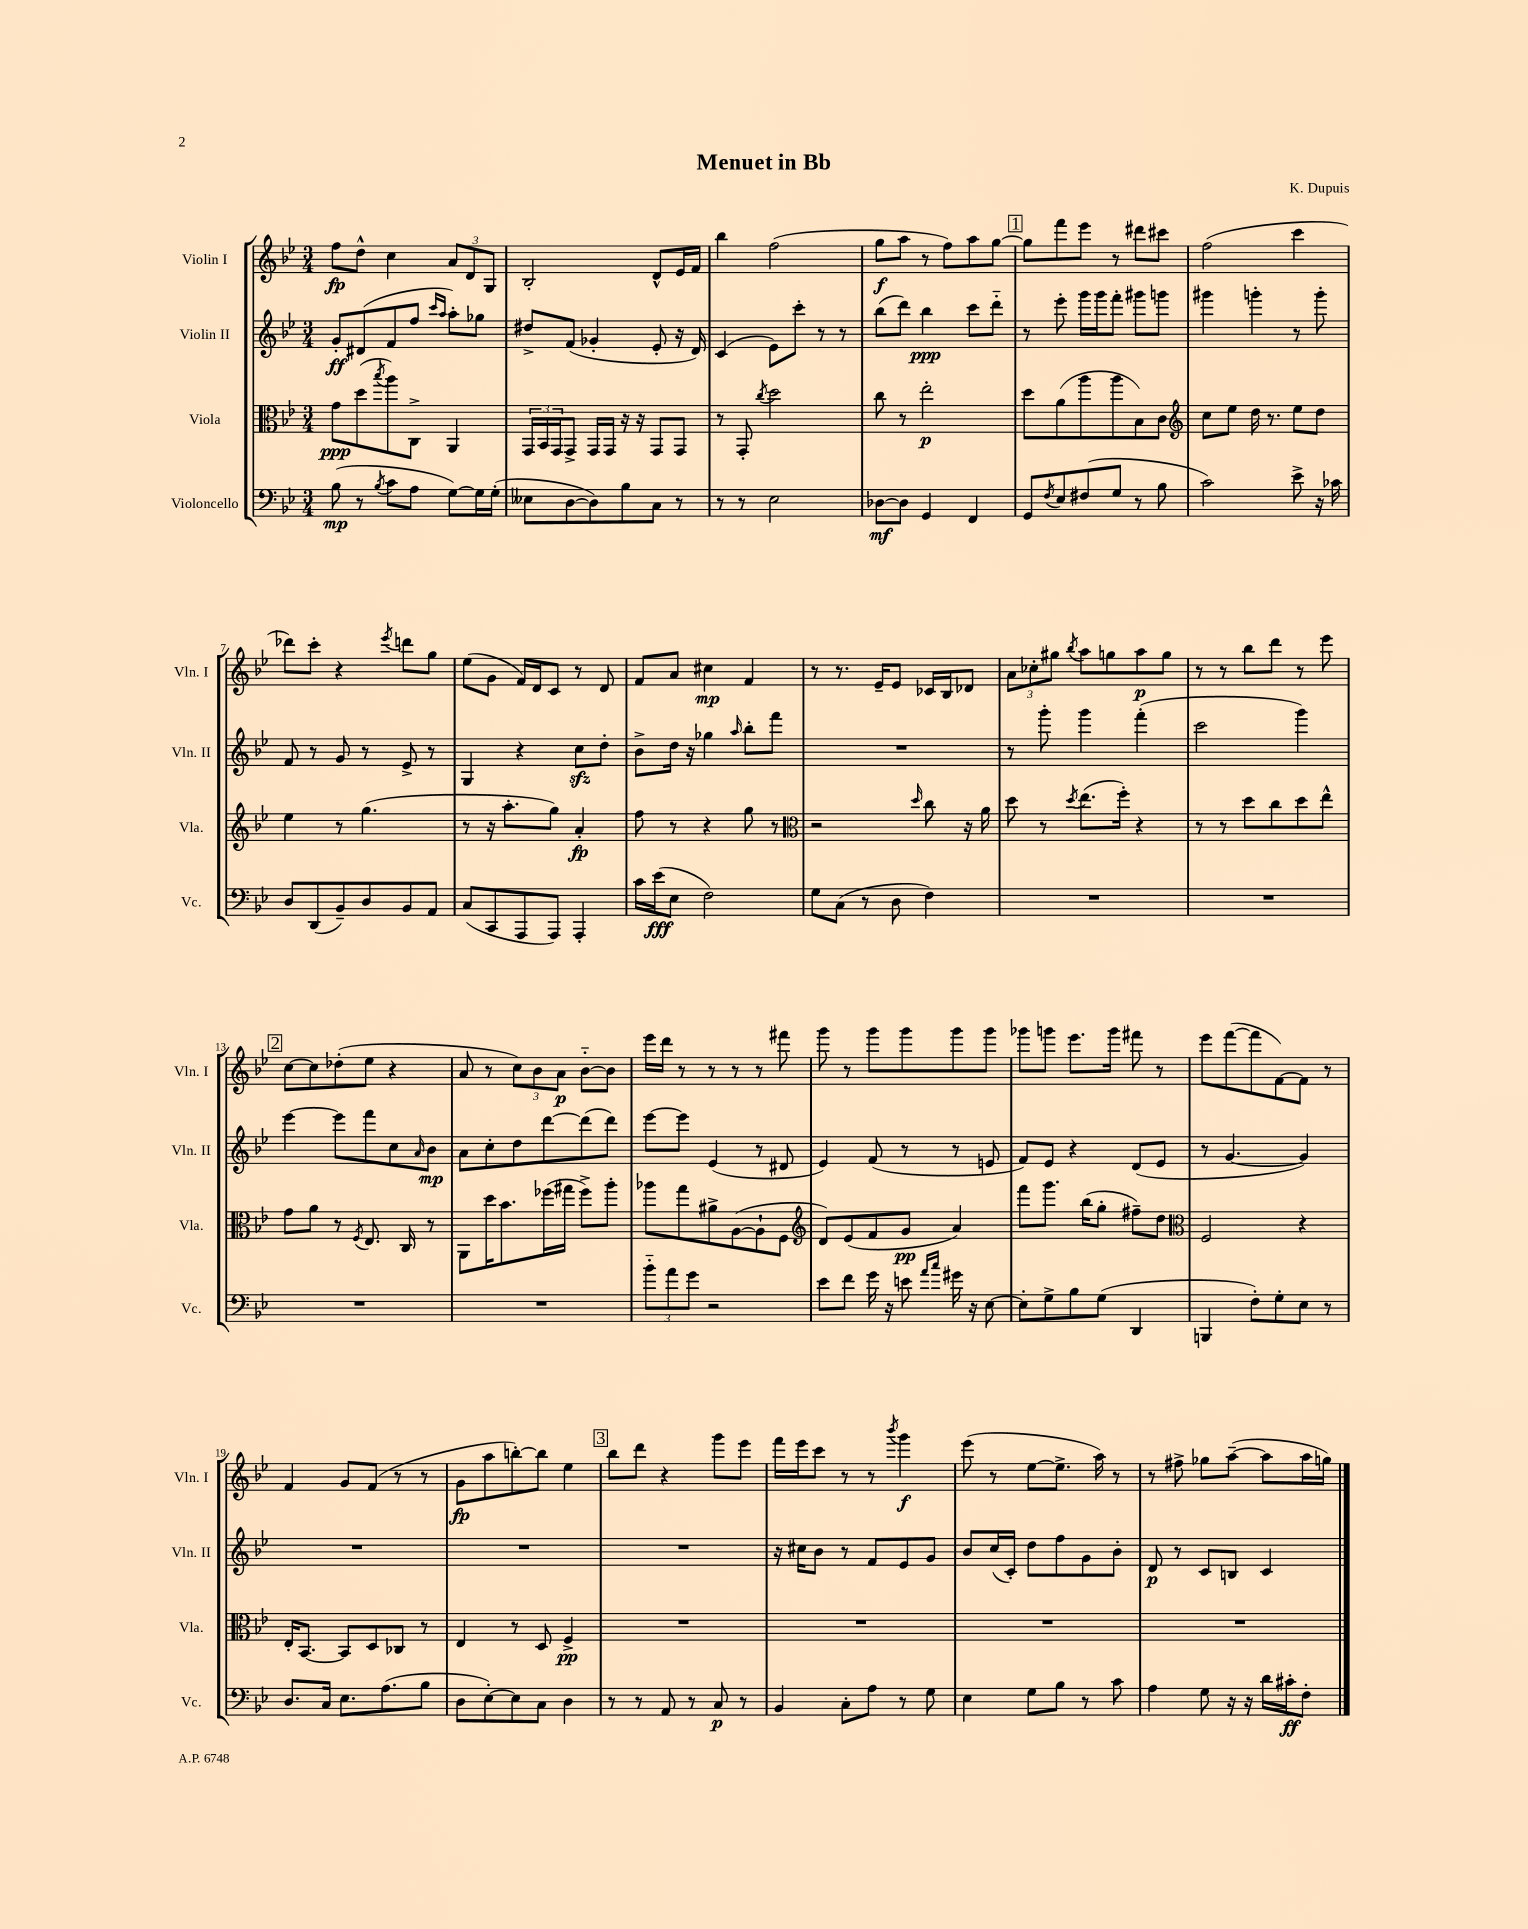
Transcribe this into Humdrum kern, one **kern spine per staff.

**kern	**kern	**kern	**kern
*staff4	*staff3	*staff2	*staff1
*clefF4	*clefC3	*clefG2	*clefG2
*k[b-e-]	*k[b-e-]	*k[b-e-]	*k[b-e-]
*M3/4	*M3/4	*M3/4	*M3/4
(8B-	8g	8g'	8ff
8r	(8dd	(8d#	8dd^^
8qB-	8qbb-	.	.
8c	8aa)	8f	4cc
8A	8C^	8ff	.
.	.	16qqccc	.
.	.	16qqaa	.
[8G)	4AA	8aa')	12a
.	.	.	12d
16G]	.	8gg-	.
.	.	.	12G
(16G'	.	.	.
=	=	=	=
8E--	24GG	8dd#^	2B-'
.	24BB-	.	.
.	24GG	.	.
[8D	8GG^	(8f	.
8D])	16GG	4g-'	.
.	16GG	.	.
8B-	16r	.	.
.	16r	.	.
8C	8GG	8e-'	8d^^
8r	8GG	16r	16e-
.	.	16d)	16f
=	=	=	=
8r	8r	(4c	4bb-
8r	8GG'	.	.
.	8qcc	.	.
2E-	2dd	8e-)	(2ff
.	.	8ccc'	.
.	.	8r	.
.	.	8r	.
=	=	=	=
[8D-	8cc	(8bb-	8gg
8D-]	8r	8ddd)	8aa
4GG	2ee-'	4bb-	8r
.	.	.	8ff)
4FF	.	8ccc	8aa
.	.	8ddd'~	[8gg
=	=	=	=
8GG	8dd	8r	8gg]
8qF	.	.	.
8E-	(8a	8eee-'	8fff
(8F#	8aa	16ggg	8eee-
.	.	16ggg	.
8G	8aa	8fff'	8r
8r	8B-)	8ggg#	8ddd#
8B-	8c	8ggg	8ccc#
=	=	=	=
*	*clefG2	*	*
2c)	8cc	4ggg#	(2ff
.	8ee-	.	.
.	16dd	4ggg'	.
.	8.r	.	.
8e-^	8ee-	8r	4ccc
16r	8dd	8ggg'	.
16c-	.	.	.
=	=	=	=
8D	4ee-	8f	8ddd-)
(8DD	.	8r	8ccc'
8BB-~)	8r	8g	4r
8D	(4.gg	8r	.
.	.	.	8qeee-
8BB-	.	8e-^	8ddd
8AA	.	8r	8gg
=	=	=	=
(8C	8r	4G	(8ee-
8CC	16r	.	8g
.	8.aa'	.	.
8AAA	.	4r	16f)
.	.	.	16d
8AAA)	8gg)	.	8c
4AAA'	4a'	8cc	8r
.	.	8dd'	8d
=	=	=	=
16c	8ff	8b-^	8f
(16e-	.	.	.
8E-	8r	16dd	8a
.	.	16r	.
2F)	4r	4gg-	4cc#
.	.	16qqaa	.
.	8gg	8bb-'	4f
.	8r	8fff	.
=	=	=	=
*	*clefC3	*	*
8G	2r	2.r	8r
(8C	.	.	8.r
8r	.	.	.
.	.	.	16e-~
8D	.	.	8e-
.	16qqdd	.	.
4F)	8cc	.	16c-
.	.	.	16B-
.	16r	.	8d-
.	16a	.	.
=	=	=	=
2.r	8dd	8r	12a
.	.	.	12cc-'
.	8r	8ggg'	.
.	.	.	12gg#
.	8qdd	.	8qbb-
.	(8.ee-	4ggg	8aa
.	.	.	8gg
.	16ff')	.	.
.	4r	(4fff'	8aa
.	.	.	8gg
=	=	=	=
2.r	8r	2ccc	8r
.	8r	.	8r
.	8dd	.	8bb-
.	8cc	.	8ddd
.	8dd	4ggg)	8r
.	8ee-^^	.	8eee-
=	=	=	=
2.r	8g	[4eee-	[8cc
.	8a	.	8cc]
.	8r	8eee-]	(8dd-'
.	8qF	.	.
.	8.E-	8fff	8ee-
.	.	8cc	4r
.	16C	.	.
.	.	16qqa	.
.	8r	8b-	.
=	=	=	=
2.r	8AA	8a	8a
.	16dd	8cc'	8r
.	8.b-	.	.
.	.	8dd	12cc)
.	.	.	12b-
.	(16ff-	[8ddd	.
.	.	.	12a
.	16gg#	.	.
.	8ff-^)	(8ddd]	[8b-'~
.	8aa'	8ddd)	8b-]
=	=	=	=
12b-'~	8aa-	[8eee-	16eee-
.	.	.	16ddd
12a	.	.	.
.	8gg	8eee-]	8r
12g	.	.	.
2r	8a#^	(4e-	8r
.	([8A	.	8r
.	8A`]	8r	8r
.	8F	8d#	8fff#
=	=	=	=
*	*clefG2	*	*
8e-	8d)	4e-)	8ggg
8f	(8e-	.	8r
16g	8f	(8f	8ggg
16r	.	.	.
8e	8g	8r	8ggg
16qqa	.	.	.
16qqcc	.	.	.
16g#	4a)	8r	8ggg
16r	.	.	.
[8E-	.	8e	8ggg
=	=	=	=
8E-']	8fff	8f)	8ggg-
8G^	8.ggg	8e-	8ggg
8B-	.	4r	8.eee-
.	(16bb-	.	.
(8G	8gg'	.	.
.	.	.	16ggg
4DD	8ff#~)	(8d	8fff#
.	8dd	8e-	8r
=	=	=	=
*	*clefC3	*	*
4BBB	2F	8r	8eee-
.	.	[4.g	([8fff
8F')	.	.	8fff]
8G'	.	.	[8f)
8E-	4r	4g])	8f]
8r	.	.	8r
=	=	=	=
8.D	16E-'	2.r	4f
.	[8.BB-	.	.
16C	.	.	.
8.E-	8BB-]	.	8g
.	8D	.	(8f
(8.A	.	.	.
.	8C-	.	8r
8B-	8r	.	8r
=	=	=	=
8D	4E-	2.r	8g
[8E-')	.	.	8aa
8E-]	8r	.	[8bb')
8C	8D	.	8bb]
4D	4F^	.	4ee-
=	=	=	=
8r	2.r	2.r	8bb-
8r	.	.	8ddd
8AA	.	.	4r
8r	.	.	.
8C	.	.	8ggg
8r	.	.	8eee-
=	=	=	=
4BB-	2.r	16r	16fff
.	.	16cc#	16eee-
.	.	8b-	8ccc
8C'	.	8r	8r
8A	.	8f	8r
.	.	.	8qbbb-
8r	.	8e-	4ggg
8G	.	8g	.
=	=	=	=
4E-	2.r	8b-	(8eee-
.	.	(16cc	8r
.	.	16c')	.
8G	.	8dd	[8ee-
8B-	.	8ff	8.ee-^]
8r	.	8g	.
.	.	.	16aa)
8c	.	8b-'	8r
=	=	=	=
4A	2.r	8d	8r
.	.	8r	8ff#^
8G	.	8c	8gg-
16r	.	8B	([8aa~
16r	.	.	.
16d	.	4c	8aa]
16c#'	.	.	.
8F'	.	.	16aa
.	.	.	16gg)
==	==	==	==
*-	*-	*-	*-
